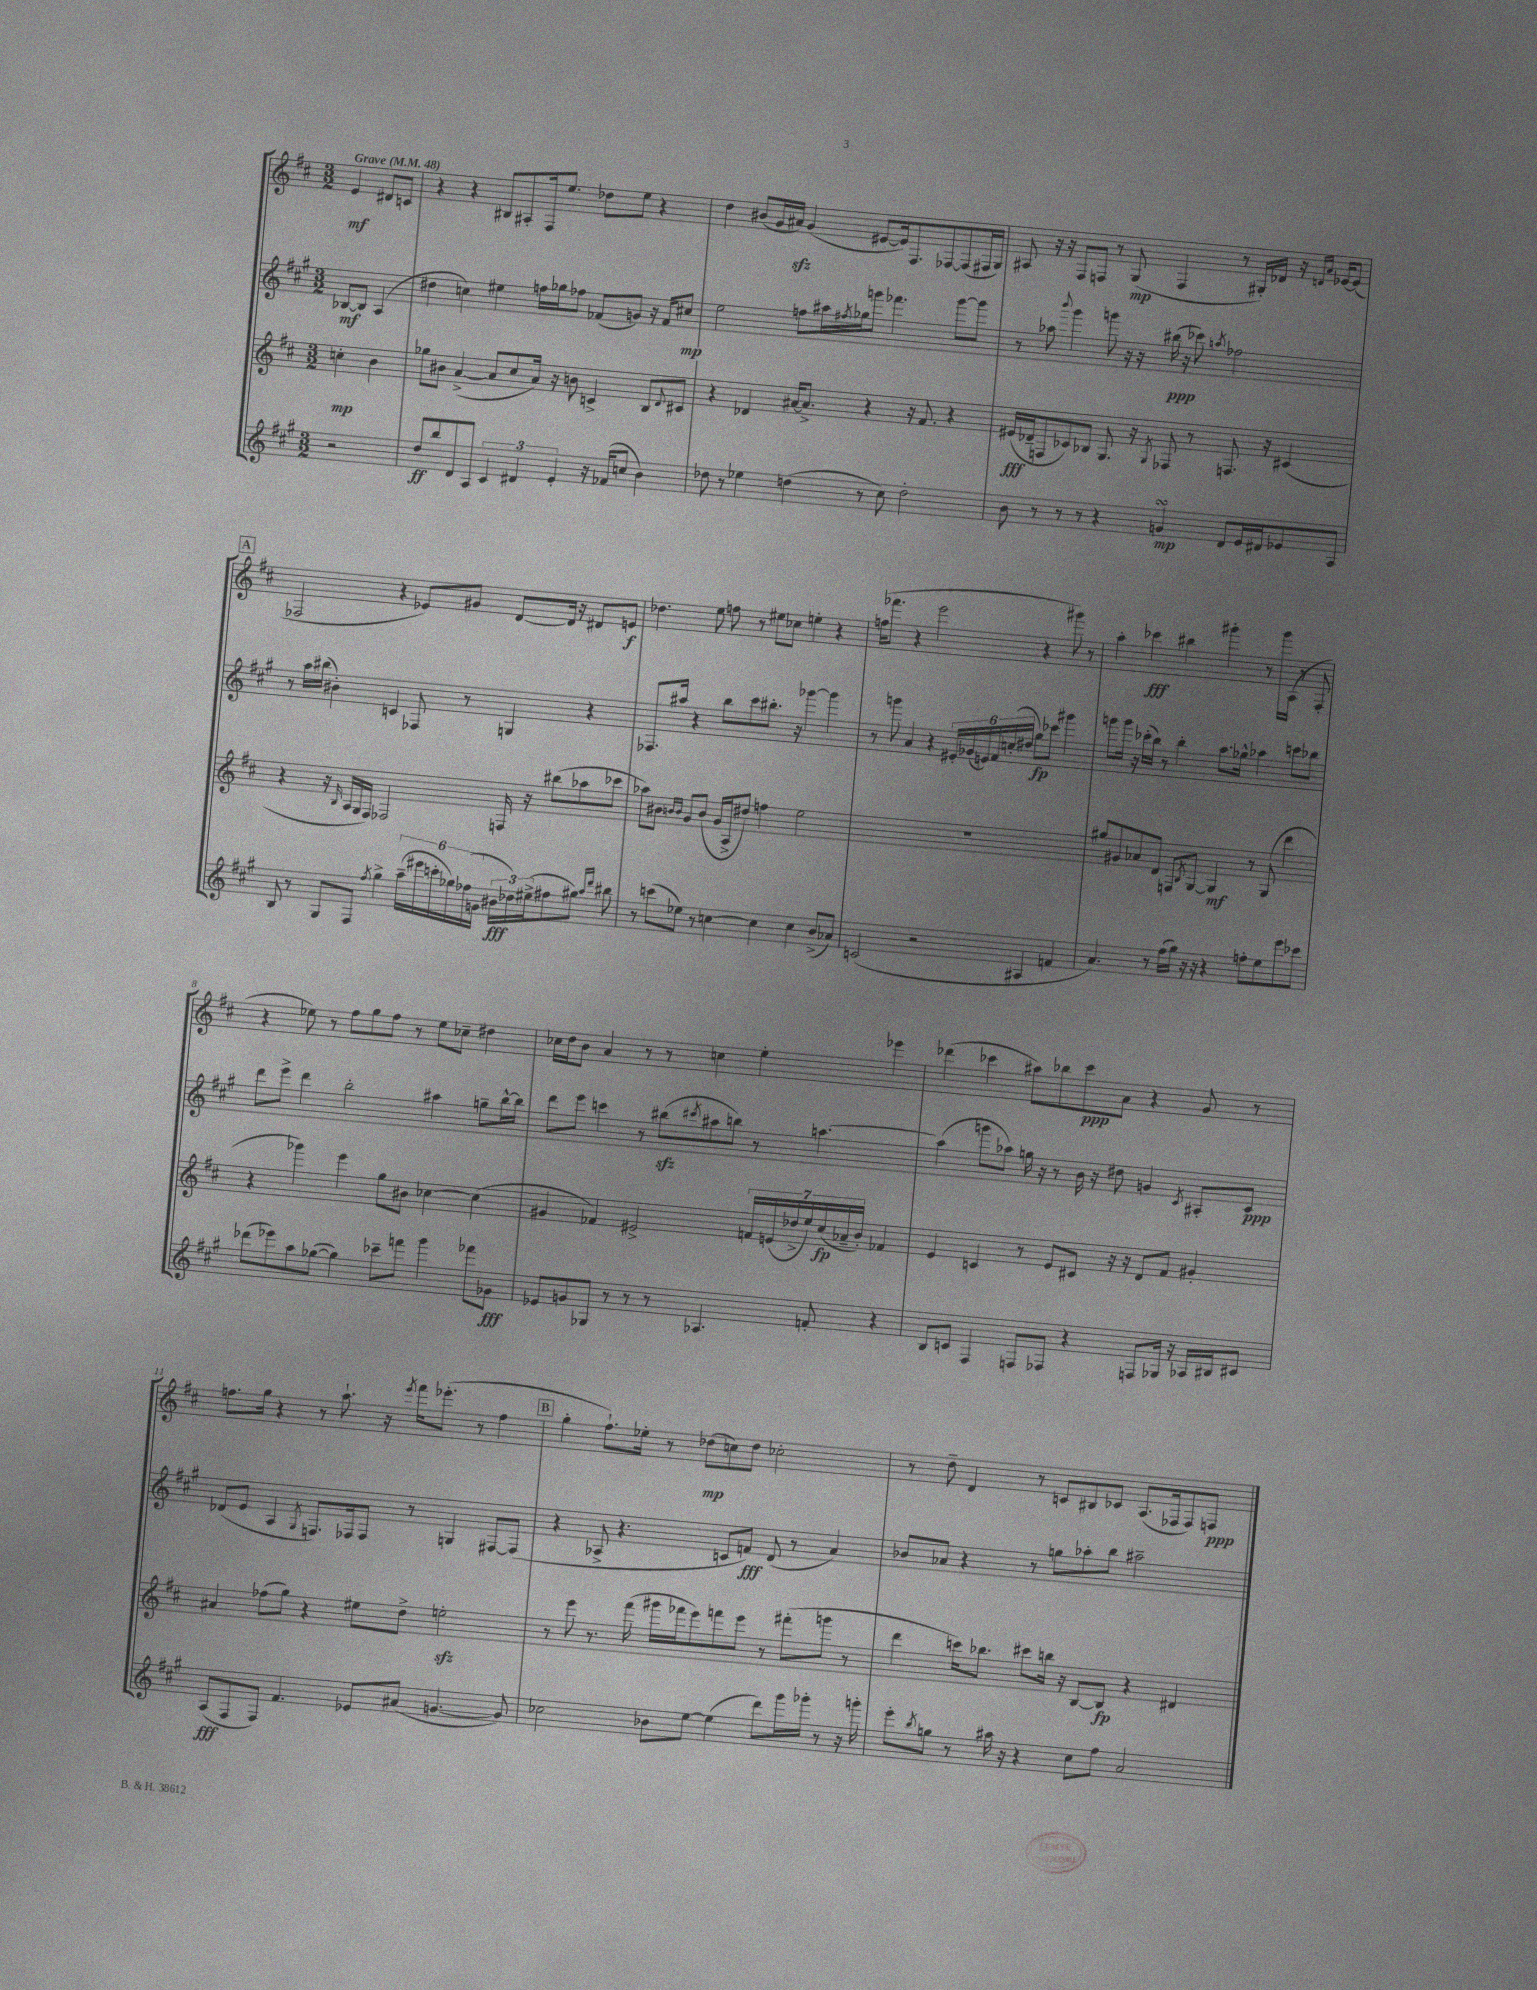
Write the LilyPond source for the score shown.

<<
\new StaffGroup <<
\new Staff = "s0" {
    \clef treble \key d \major \numericTimeSignature \time 3/2 \partial 2 \tempo "Grave" 4 = 48
    e'4\mf dis'8 c'8 |
    r4 r4 bis8 ais8-. fis16 e''8. des''8 e''8 r4 |
    d''4 bis'8( g'16 ais'16\sfz) g'4( eis'8~ eis'16) fis8. fes8~ fes8( fis16 g16) |
    ais8 r16 r16 fis8 f8 r8 g8\mp( f4 r8 gis16-.) des'16 r16 \grace { d'16 a'16 } ees'16~ ees'8( |
    \mark \markup { \box "A" } fes2 r4 ees'8) gis'8 d'8~ d'16 r16 dis'8 e'8\f |
    des''4. e''8 f''8 r8 eis''8 ces''8 e''4-. r4 |
    f''16( fes'''8. r4 e'''2 r4 gis'''8) r8 |
    a''4-. ces'''4\fff bis''4 gis'''4-. r8 gis'''16 a16( r8 fis8-. |
    r4 ees''8) r8 fis''8 g''8 fis''8 r8 ees''8 ces''8-- dis''4 |
    ces''16 d''16 b'8 a'4 r8 r8 c''4 e''4-. ees'''4 |
    des'''4( ces'''4 ais''8) bes''8 ces'''8\ppp a'8 r4 g'8 r8 |
    f''8. g''16 r4 r8 a''8.-! r16 \acciaccatura { e'''8 } fis'''16 ees'''8.-.( r8 f''4 |
    \mark \markup { \box "B" } g''4-. fis''8.-!) ees''16-. r8 des''8\mp( c''8) des''8 ces''2-. |
    r8 d''8-- d'4 r8 c'8 bis8 ces'8 a8.( fes16 fes8) f8\ppp \bar "|." |
}
\new Staff = "s1" {
    \clef treble \key a \major \numericTimeSignature \time 3/2 \partial 2
    bes8~\mf bes8 a4( |
    dis''4 c''4) eis''4 f''16 ges''16 fes''8 fes'8( g'8) r16 fes'16 cis''8\mp |
    e''2 f''8 ais''16 \acciaccatura { fis''8 } ges''16 g'''8 fes'''4. g'''8~ g'''8 |
    r8 aes''8 \appoggiatura { b'''8 } gis'''4 g'''8 r16 r16 bis''16\ppp( r16 ces'''8) \acciaccatura { a''8 } fes''2 |
    \mark \markup { \box "A" } r8 a''16 bis''16( bis'4-.) c'4 fes8 r8 g4 r4 |
    fes8. ais''16 r4 b''8 cis'''8 bis''8.-. r16 ges'''4~ ges'''4 |
    r8 g'''8 a'4 r4 \tuplet 6/4 { eis'16-. ges'16( e'16) fis'16 c''16-.( dis''16 } gis''8\fp) ces'''8 gis'''4 |
    g'''8 g'''16 r16 ces'''16-.( b''16) r8 b''4-. a''8. ges''16-^ aes''4 c'''8 bes''8 |
    d'''8 e'''8-> d'''4 b''2-. ais''4 g''8-- b''16~-^ b''16 |
    d'''8 e'''8 c'''4 r8 bis''8\sfz( \acciaccatura { cis'''8 } ais''8 b''8) r8 a''4.~ |
    a''4( g'''8 aes''8) g''16 r16 r8 b'16 r16 dis''8 g'4 \acciaccatura { cis'8 } ais8-. cis'8\ppp |
    des'8( e'8 a4 \acciaccatura { gis8 } f8.) fes16 fes8 r8 g4 fis8~ fis8( |
    \mark \markup { \box "B" } r4 aes8-> r4. c'8 f'8\fff) d'8( r8 a'4) |
    bes'8 aes'8 r4 r8 g''8 aes''8-. b''8 ais''2-- \bar "|." |
}
\new Staff = "s2" {
    \clef treble \key d \major \numericTimeSignature \time 3/2 \partial 2
    c''4-.\mp b'4 |
    ges''8 bis'8 a'4~->( a'8 cis''8 a'16) r16 b'8 c'4-> b8 \appoggiatura { d'8 } cis'8 |
    r4 des'4 ais'16~ ais'8.-> r4 r16 fis'8. r4 |
    eis'16\fff( des'16-- f8 ces'8) bes8 g8. r16 \acciaccatura { g8 } fes8 r8 f8. r16 cis'4( |
    \mark \markup { \box "A" } r4 r16 \grace { b16 } a16 g16 fis16) fes2 f16 r16 bis''8( aes''8 ces'''8 |
    aes''8) bis'8 \grace { b'16 b'16 } g'8 b'8( g'16 a16-> dis''8) f''4 e''2 |
    R1. |
    gis''8 gis'8 aes'8 d'8 f8 \acciaccatura { b8 } g8~ g4\mf r8 g8( d'''4 |
    r4 ges'''4) e'''4 g''8 bis'8 ces''4~ ces''4( |
    gis'4 fes'4) eis'2-> \tuplet 7/4 { f'16 e'16( des''16-> e''16) cis''16\fp( aes'16-- b'16-.) } fes'4 |
    e'4 c'4 r8 e'8 cis'8 r16 r16 d'8 fis'8 gis'4-. |
    ais'4 fes''8( g''8) r4 eis''8 d''8-> e''2-.\sfz |
    \mark \markup { \box "B" } r8 e'''8 r8. fis'''16( gis'''16 fes'''16 e'''8) f'''8 e'''8 r8 fis'''8-.( g'''8 r8 |
    d'''4 c'''16) bes''8. cis'''8 b''16 r16 b8~ b8\fp r4 dis'4 \bar "|." |
}
\new Staff = "s3" {
    \clef treble \key a \major \numericTimeSignature \time 3/2 \partial 2
    r2 |
    d''8\ff b''8 d'8 a8 \tuplet 3/2 { cis'4 dis'4 e'4-. } r16 fes'16( c''8 b'4) |
    des''8 r8 ees''4 d''4( r8 cis''8) d''2-. |
    b'8 r8 r8 r8 r4 g'4\turn\mp d'8 e'16 dis'16 ees'8 a8 |
    \mark \markup { \box "A" } b8 r8 gis8 fis8 \acciaccatura { fis''8 } gis''4-> \tuplet 6/4 { a''16--( eis'''16 c'''16-. ges''16) fes''16( g'16 } \tuplet 3/2 { bis'16\fff des''16) eis''16->( } fis''8 gis''8) \grace { a''16 d'''16 } bis''8 |
    r8 c'''8( ees''8) r8 c''4~ c''4 c''4 b'8->( aes'8) |
    c'2( r2 ais4 f'4 |
    a'4.) r8 fis''16( gis''16) r16 r16 r4 f''8-. e''8 e'''8 ces'''8 |
    des'''8( ees'''8) a''8 ges''8~( ges''4) ces'''8-- f'''8 gis'''4 fes'''8 ges'8\fff |
    ees'8 g'8 ges8 r8 r8 r8 aes4. f'8-. r4 |
    b8 c'8 fis4 f8 fes8 r4 f8 ges16 r16 aes16 bis16 cis'8 |
    a8\fff( fis8 fis8) fis'4. ees'8 ais'8( g'4.~ g'8) |
    \mark \markup { \box "B" } ces''2 bes'8 e''8~ e''4( d'''8) gis'''16 ges'''16-. r8 r16 g'''16-. |
    e'''8-. \acciaccatura { b''8 } g''8 r8 ais''16 r16 r4 cis''8 fis''8 a'2 \bar "|." |
}
>>
>>
